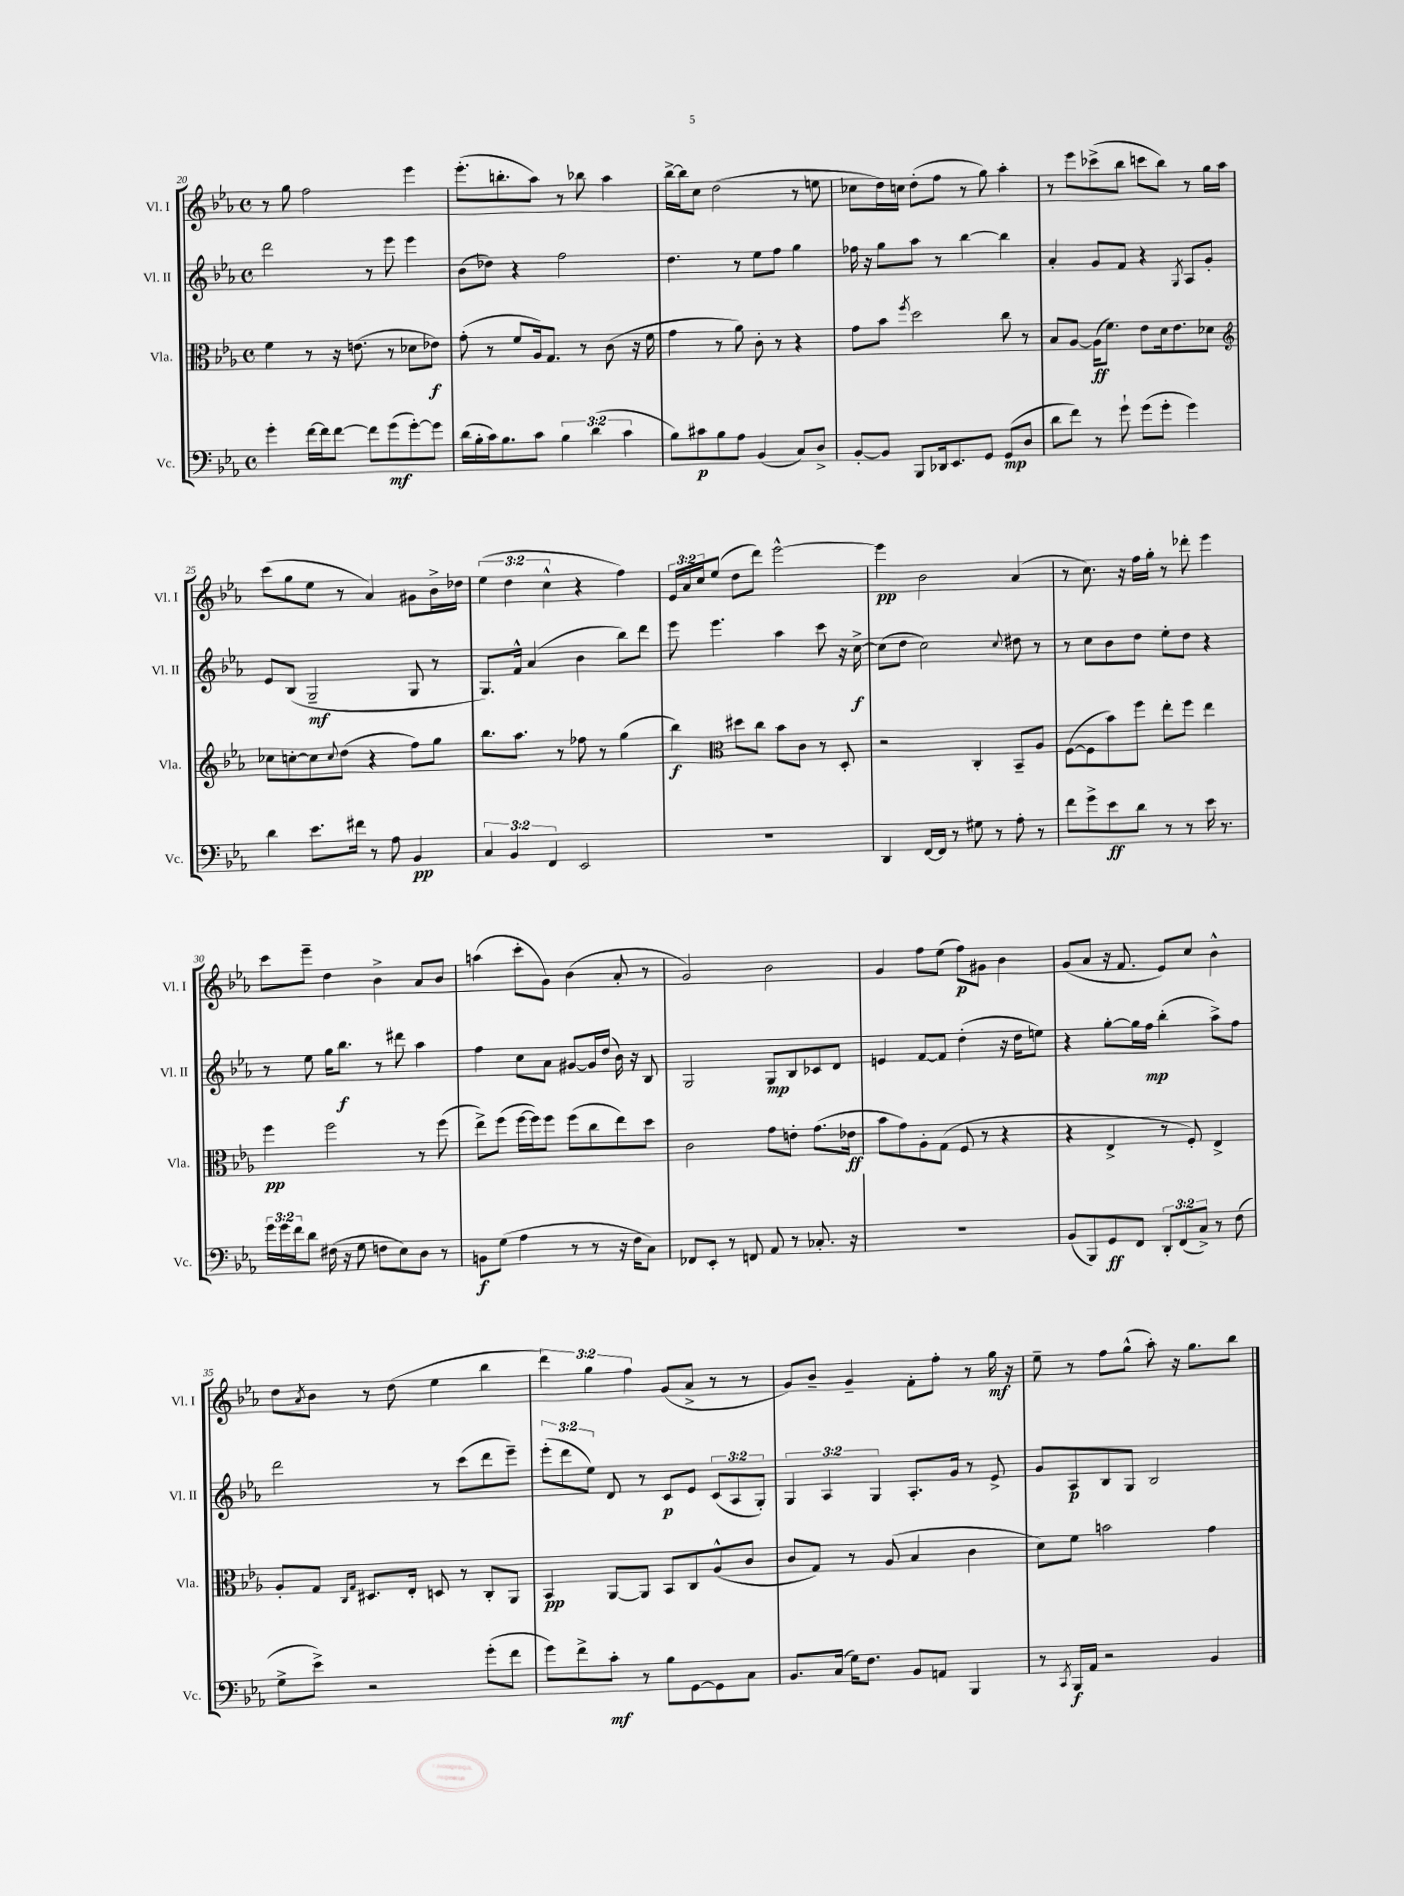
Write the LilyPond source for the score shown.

<<
\new StaffGroup <<
\new Staff = "s0" \with { instrumentName = "Vl. I" shortInstrumentName = "Vl. I" } {
    \clef treble \key ees \major \defaultTimeSignature \time 4/4 \override Staff.TupletNumber.text = #tuplet-number::calc-fraction-text
    r8 g''8 f''2 ees'''4 |
    ees'''8.-.( b''8.-. aes''8) r8 bes''8 aes''4 |
    bes''16~-> bes''16 c''8 d''2( r8 e''8 |
    ces''8 d''16) c''16 d''8-.( f''8 r8 g''8) aes''4-. |
    r8 ees'''8 ces'''8->( bes''8 c'''8 bes''8) r8 g''16 aes''16 |
    c'''8( g''8 ees''8 r8 aes'4) gis'8 bes'16-> des''16 |
    \tuplet 3/2 { ees''4( d''4 c''4-^ } r4 f''4) |
    \tuplet 3/2 { ees'16 aes'16 c''16 } ees''8( d''8 d'''8) ees'''2~-^ |
    ees'''4\pp bes'2 aes'4( |
    r8 c''8.) r16 f''16 g''16-. r8 des'''8-. ees'''4 |
    c'''8 ees'''8-- d''4 bes'4-> aes'8 bes'8 |
    a''4( c'''8-. g'8) bes'4( aes'8-. r8 |
    g'2) bes'2 |
    g'4 f''8 ees''8( f''8\p) gis'8 bes'4 |
    g'8( aes'8 r16 f'8. ees'8) c''8 bes'4-^ |
    d''8 \acciaccatura { aes'8 } bes'8 r8 d''8( ees''4 bes''4 |
    \tuplet 3/2 { d'''4) g''4 f''4 } g'8( aes'8-> r8 r8 |
    g'8) bes'8-- g'4-- f'8-. f''8-. r8 g''16\mf r16 |
    ees''8-- r8 f''8 g''8-^( aes''8-.) r16 g''8. bes''8 \bar "|." |
}
\new Staff = "s1" \with { instrumentName = "Vl. II" shortInstrumentName = "Vl. II" } {
    \clef treble \key ees \major \defaultTimeSignature \time 4/4 \override Staff.TupletNumber.text = #tuplet-number::calc-fraction-text
    d'''2 r8 ees'''8 ees'''4 |
    bes'8( des''8) r4 f''2 |
    d''4. r8 ees''8 f''8 g''4 |
    fes''16 r16 g''8 aes''8 r8 bes''4~ bes''4 |
    aes'4-. g'8 f'8 r4 \acciaccatura { g8 } aes8 g'8-. |
    ees'8 bes8( g2--\mf g8 r8 |
    g8.) f'16-^ aes'4( bes'4 bes''8) d'''8 |
    ees'''8 ees'''4. aes''4 c'''8 r16 c''16~->\f |
    c''8( d''8 c''2) \appoggiatura { c''8 } dis''8 r8 |
    r8 c''8 bes'8 d''8 ees''8-. d''8 r4 |
    r8 ees''8 g''16 bes''8.\f r8 dis'''8 aes''4 |
    f''4 c''8 aes'8 gis'8~ gis'16 d''16( bes'16) r16 bes8 |
    g2 g8\mp bes8 ces'8 d'8 |
    e'4 f'8~ f'8 d''4-.( r16 d''16 e''8) |
    r4 g''8~-. g''16 f''16\mp bes''4-.( aes''8->) f''8 |
    d'''2 r8 c'''8( d'''8 ees'''8--) |
    \tuplet 3/2 { ees'''8-.( d'''8 ees''8) } d'8 r8 c'8\p ees'8 \tuplet 3/2 { c'8( aes8 g8-.) } |
    \tuplet 3/2 { g4 aes4 g4 } aes8.-. g'16 r8 ees'8-> |
    g'8 aes8\p bes8 g8 bes2 \bar "|." |
}
\new Staff = "s2" \with { instrumentName = "Vla." shortInstrumentName = "Vla." } {
    \clef alto \key ees \major \defaultTimeSignature \time 4/4
    f'4 r8 r16 e'8.( r8 des'8 ees'8\f) |
    g'8-.( r8 f'8 aes16) g8. r8 c'8( r16 f'16 |
    g'4 r8 aes'8) c'8-. r8 r4 |
    g'8 bes'8 \acciaccatura { f''8 } d''2 c''8 r8 |
    bes8 aes8~ aes16\ff( f'8.) ees'8 d'16 ees'8. des'8 |
    \clef treble ces''8 c''8~-. c''8 \appoggiatura { c''8 } d''8( r4 f''8) g''8 |
    bes''8. aes''8. r8 fes''8 r8 g''4( |
    bes''4\f) \clef alto dis''8 c''8 bes'8 c'8 r8 d8-. |
    r2 c4-. bes,8-- aes8 |
    f8~( f8 bes'8) f''8 ees''8-. f''8 ees''4 |
    f''4\pp f''2 r8 f''8( |
    ees''8->) f''8( f''16~ f''16) f''8 f''8( c''8 ees''8) d''8 |
    c'2 g'8 e'8-. g'8.( ees'16\ff |
    bes'8 g'8) aes8-. g8( f8 r8 r4 |
    r4 ees4-> r8 f8-.) ees4-> |
    aes8-. g8 \grace { c16 g16 } dis8. ees16-. d8 r8 c8-. aes,8 |
    bes,4\pp aes,8~ aes,8 bes,8 c8 aes8-^( c'8 |
    c'8 g8) r8 aes8( bes4 c'4 |
    d'8) f'8 b'2 g'4 \bar "|." |
}
\new Staff = "s3" \with { instrumentName = "Vc." shortInstrumentName = "Vc." } {
    \clef bass \key ees \major \defaultTimeSignature \time 4/4 \override Staff.TupletNumber.text = #tuplet-number::calc-fraction-text
    g'4-. f'16~ f'16 f'8~ f'8 g'8\mf( g'8~-.) g'8 |
    d'16( bes16-. c'16) bes8. c'8 \tuplet 3/2 { bes4 d'4( c'4 } |
    bes8) cis'8\p bes8 aes8 bes,4( c8) d8-> |
    bes,8~-. bes,8 bes,,8 des,16 ees,8. g,8 g,8\mp( d8 |
    d'8 f'8) r8 g'8-! g'8( g'8-. g'4) |
    d'4 ees'8. fis'16 r8 aes8 bes,4\pp |
    \tuplet 3/2 { c4 bes,4 f,4 } ees,2 |
    R1 |
    d,4 f,16~ f,16 r8 gis8 r8 aes8-. r8 |
    f'8 g'8-> ees'8\ff d'8 r8 r8 ees'16 r8. |
    \tuplet 3/2 { g'16 g'16 f'16 } d'8 fis16( r16 g8 f8 ees8) d8 r8 |
    b,8\f g8( aes4 r8 r8 r16 f16 c8) |
    fes,8 ees,8-. r8 f,8 aes,8 r8 ces8.-. r16 |
    R1 |
    bes,8( bes,,8) g,8\ff f,8 \tuplet 3/2 { d,8-. f,8( c8->) } r8 f8( |
    g8-> ees'8->) r2 g'8-.( f'8 |
    g'8) f'8-> c'8-.\mf r8 bes8 g,8~ g,8 c8 |
    bes,8. c16( g16) f8. bes,8 a,8 bes,,4 |
    r8 \acciaccatura { c,8 } bes,,16\f aes,16 r2 bes,4 \bar "|." |
}
>>
>>
\layout { \context { \Score currentBarNumber = #20 } }
